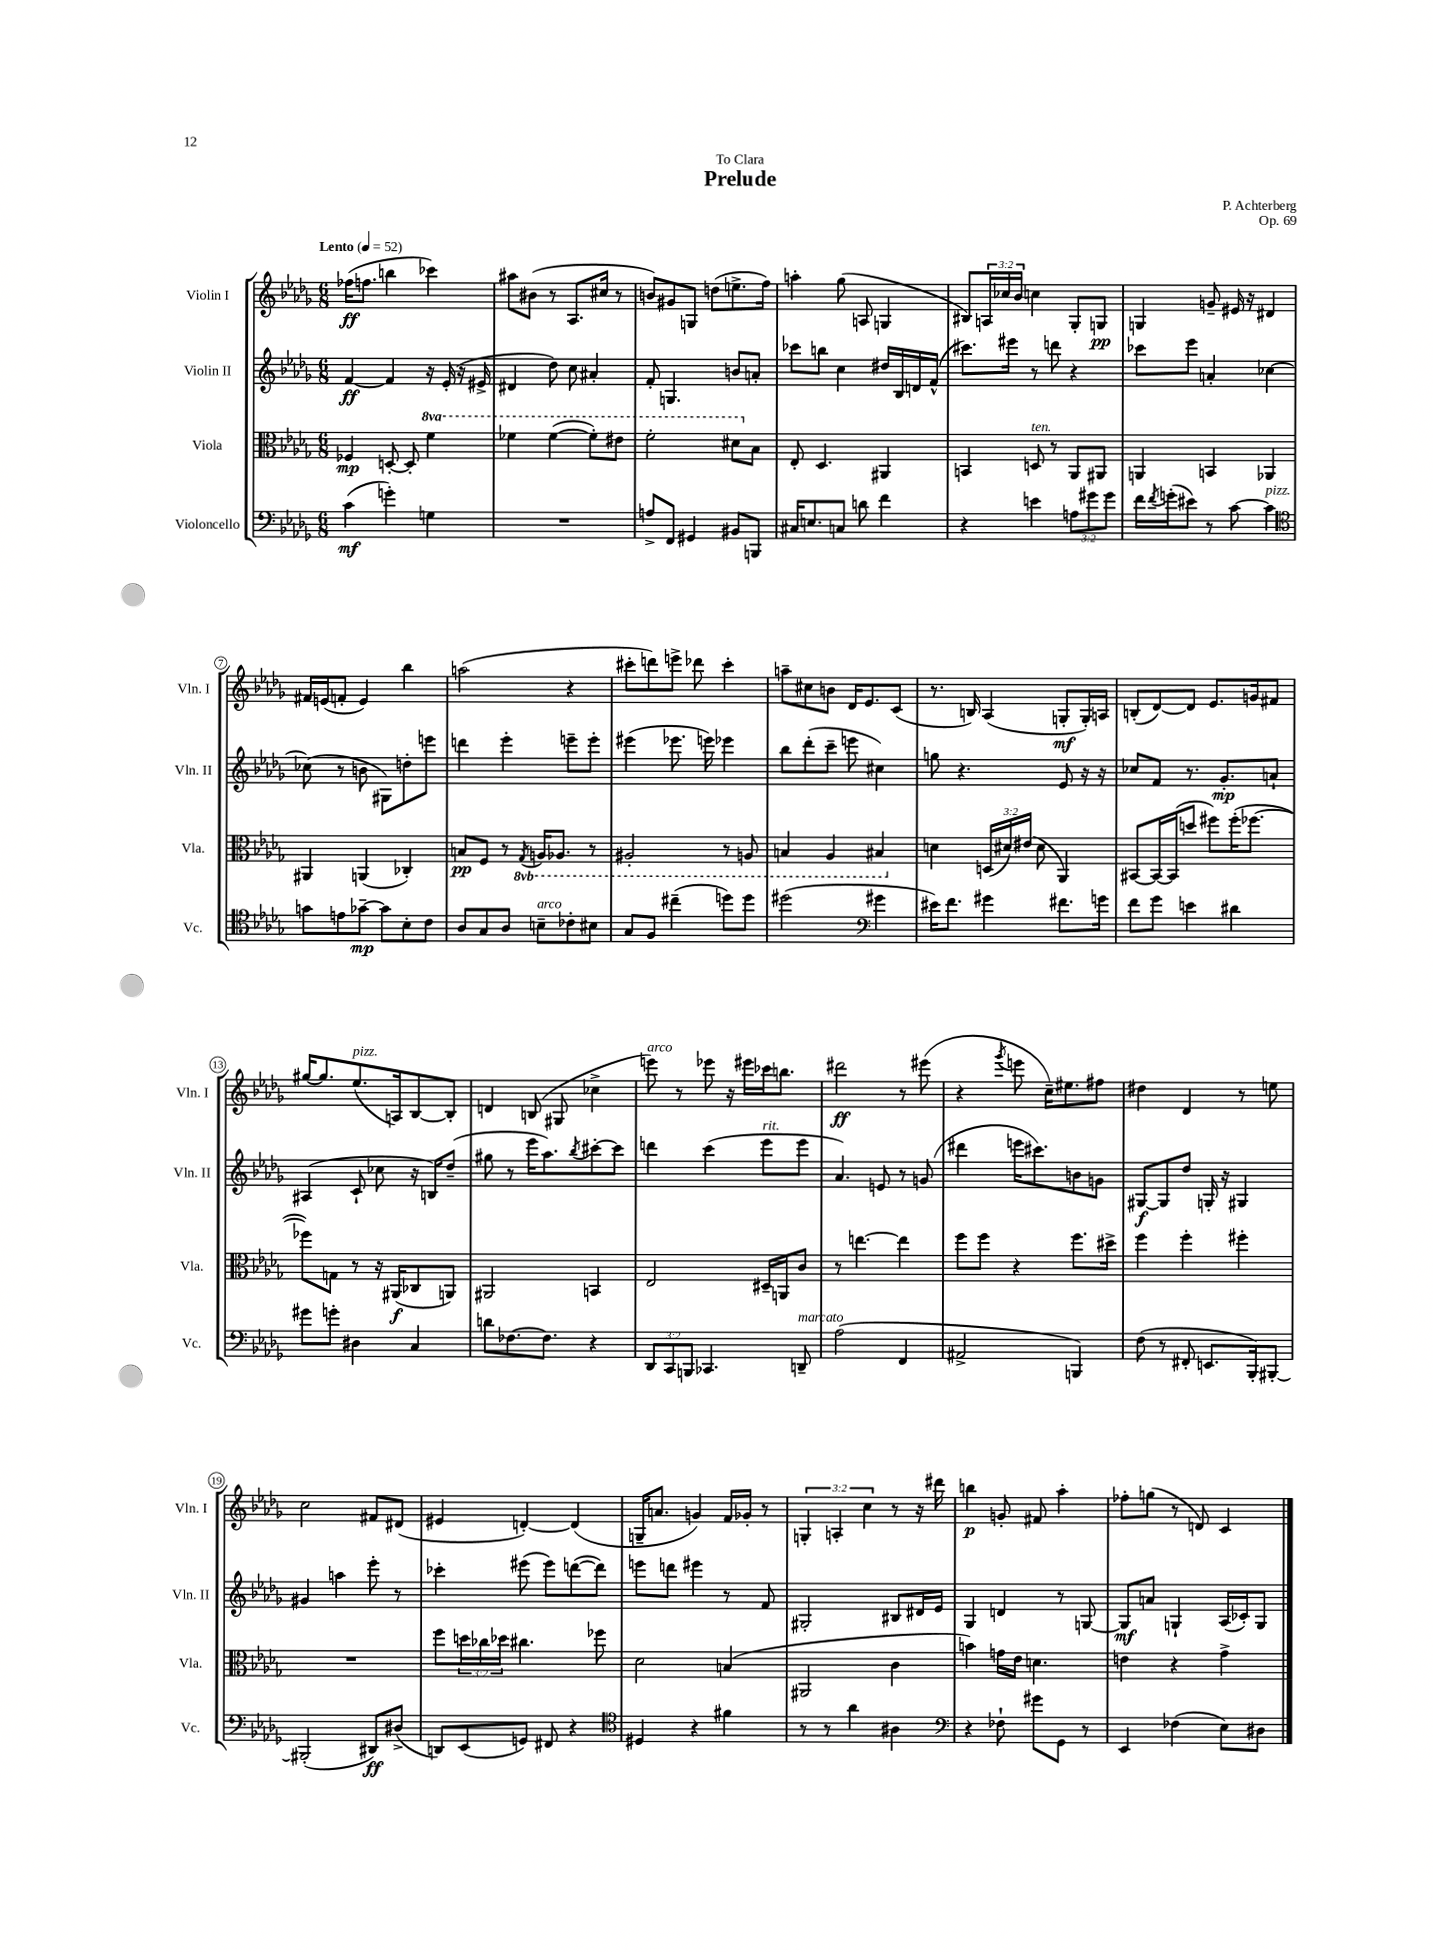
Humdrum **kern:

**kern	**kern	**kern	**kern
*staff4	*staff3	*staff2	*staff1
*clefF4	*clefC3	*clefG2	*clefG2
*k[b-e-a-d-g-]	*k[b-e-a-d-g-]	*k[b-e-a-d-g-]	*k[b-e-a-d-g-]
*M6/8	*M6/8	*M6/8	*M6/8
*MM52	*MM52	*MM52	*MM52
(4c	4F-	[4f	(16ff-
.	.	.	8.ff
4g')	[8D'	4f]	4bb
.	8D']	.	.
4G	4ff	16r	4ccc-)
.	.	(16e-'	.
.	.	16r	.
.	.	16e#^	.
=	=	=	=
2.r	4ff-	4d#	8aa#
.	.	.	(8b#
.	([4ff-	8dd-)	8r
.	.	8cc	8.A-
.	8ff-'])	4a#'	.
.	.	.	16cc#
.	8ee#	.	8r
=	=	=	=
8A^	2ff'	8f'	8b)
8FF	.	4.G	8g#
4GG#	.	.	8G
.	.	.	(8dd
8BB#	8dd#	8b	8.ee^
8BBB	8B-	8a'	.
.	.	.	16ff)
=	=	=	=
16C#	8E-'	8ccc-	4aa'
8.E	.	.	.
.	4.D-	8bb	.
8C	.	4cc	(8gg-
8d	.	.	8A
4f	4AA#	16dd#	4G
.	.	16B-	.
.	.	16d	.
.	.	(16f^^	.
=	=	=	=
4r	4BB	8.ccc#)	8B#)
.	.	.	24A
.	.	.	24cc-
.	.	16eee#	.
.	.	.	24b-
4e	8D	8r	4cc
.	8r	8ddd	.
12A	8AA-	4r	8G-'
12g#	.	.	.
.	8AA#	.	8G
12g#	.	.	.
=	=	=	=
16f	4AA	8ccc-	4G
8qf	.	.	.
(16g'	.	.	.
8e#)	.	8eee-	.
8r	4BB	4a'	8g~
[8c	.	.	16e#
.	.	.	16r
4c]	4AA-	[4cc-	4d#
=	=	=	=
*clefC4	*	*	*
8g	4AA#	(8cc-]	16f#
.	.	.	(16e
8e	.	8r	8f'
[8g-~	(4AA	8b	4e)
8g-]	.	8G#)	.
8B-'	4C-')	8dd'	4bb-
8c	.	8eee	.
=	=	=	=
8A-	8B	4ddd	(2aa
8G-	8F	.	.
8A-	8r	4eee-'	.
.	8qGG-	.	.
8B~	16AA	.	.
.	8.AA-	.	.
8c-'	.	8eee~	4r
8B#	8r	8eee'	.
=	=	=	=
8G-	2AA#'	(4eee#	8ccc#'
8F	.	.	8ddd)
(4cc#~	.	8.eee-	8eee^
.	.	.	8ddd-
.	.	16eee)	.
8dd)	8r	4eee-	4ccc#'
8dd	8AA	.	.
=	=	=	=
(2dd#	4BB	8bb-	8aa~
.	.	(8ddd-'	8cc#
.	4AA-	8ccc~	8b
.	.	8eee	16d-
.	.	.	8.e-
*clefF4	*	*	*
4g#	4BB#	4cc#)	.
.	.	.	(8c
=	=	=	=
16e#)	4d	8gg	8.r
8.f	.	.	.
.	.	4.r	.
.	.	.	16B)
4g#	(24D	.	(4A-
.	24d#)	.	.
.	(24e#	.	.
.	8d#	.	.
8.f#	4AA-)	8e-	8G'
.	.	16r	16G')
16g	.	16r	16A
=	=	=	=
8f	[8BB#	8cc-	(8B'
8g-	16BB#_	8f	[8d-)
.	(16BB#]	.	.
4e	8dd	8.r	8d-]
.	8ff#)	.	8.e-
.	.	8.g-'	.
4d#	(16ff#'	.	.
.	[8.ff-	.	16g
.	.	8a`	8f#
=	=	=	=
8g#	8ff-])	(4A#	[16gg#
.	.	.	8.gg#]
8g'	8G	.	.
4D#	8r	8c`	(8.ee-
.	16r	8cc-	.
.	(16AA#	.	16A)
4C	8C-	16r	[8B-
.	.	16B)	.
.	8AA)	(8dd-~	8B-']
=	=	=	=
8d	2AA#	8gg#	4d
[8.F-	.	8r	.
.	.	16eee-	(8B
8.F-]	.	8.aa-)	.
.	.	.	8G#
.	.	8qbb-	.
4r	4BB	[8ccc#'	4cc-^
.	.	8ccc#]	.
=	=	=	=
12DD-	2E-	4ddd	8eee)
12CC	.	.	.
.	.	.	8r
12BBB	.	.	.
4.CC-	.	(4ccc	8eee-
.	.	.	16r
.	.	.	16eee#
.	16D#~	8eee-	16ccc-
.	16AA	.	8.bb
8DD~	8c	8eee-	.
=	=	=	=
(2A-	8r	4.a-)	2ddd#
.	[4.ee	.	.
.	.	8e	.
4FF	4ee]	8r	8r
.	.	(8g	(8eee#
=	=	=	=
2AA#^	8ff	4ddd#	4r
.	8ff	.	.
.	.	.	8qggg-
.	4r	16eee	8eee
.	.	8.ccc#)	.
.	.	.	16cc~)
.	.	.	8.ee#
4BBB)	8.ff	8b	.
.	.	8g	8ff#
.	16dd#^	.	.
=	=	=	=
(8F	4ff	[8G#	4dd#
8r	.	8G#]	.
8FF#'	4ff'	8dd-	4d-
8.EE	.	16G'	.
.	.	16r	.
.	4ff#'	4G#	8r
16BBB-')	.	.	.
[8BBB#'	.	.	8ee
=	=	=	=
(2BBB#']	2.r	4g#	2cc
.	.	4aa	.
8DD#)	.	8eee-'	8f#
(8D#^	.	8r	(8d#
=	=	=	=
8DD)	8ff	4ccc-'	4e#
(8EE-	24dd	.	.
.	24cc-	.	.
.	24dd-	.	.
8GG)	4.cc#	(8eee#	[4d')
8FF#	.	8eee#)	.
4r	.	([8ddd	(4d]
.	8ff-	8ddd])	.
=	=	=	=
*clefC4	*	*	*
4D#	2d-	8eee	16G~
.	.	.	8.a
.	.	8ddd	.
4r	.	4eee#	4g)
4f#	(4B	8r	16f
.	.	.	16g-'
.	.	8f	8r
=	=	=	=
8r	2AA#	2G#'	6G'
8r	.	.	.
.	.	.	6A'
4a-	.	.	.
.	.	.	6cc
4A#	4c	8B#	8r
.	.	16d#	16r
.	.	16e-	16ddd#
=	=	=	=
*clefF4	*	*	*
4r	4b)	4G-	4bb
8F-`	16g	4d	8g'
.	16e-	.	.
8g#	4.d	.	8f#
8GG-	.	8r	4aa-'
8r	.	[8G	.
=	=	=	=
4EE-	4e	8G]	8ff-'
.	.	8a	(8gg
(4F-	4r	4G`	8r
.	.	.	8d)
8E-)	4g-^	(16A-	4c
.	.	16c-')	.
8D#	.	8G	.
==	==	==	==
*-	*-	*-	*-
